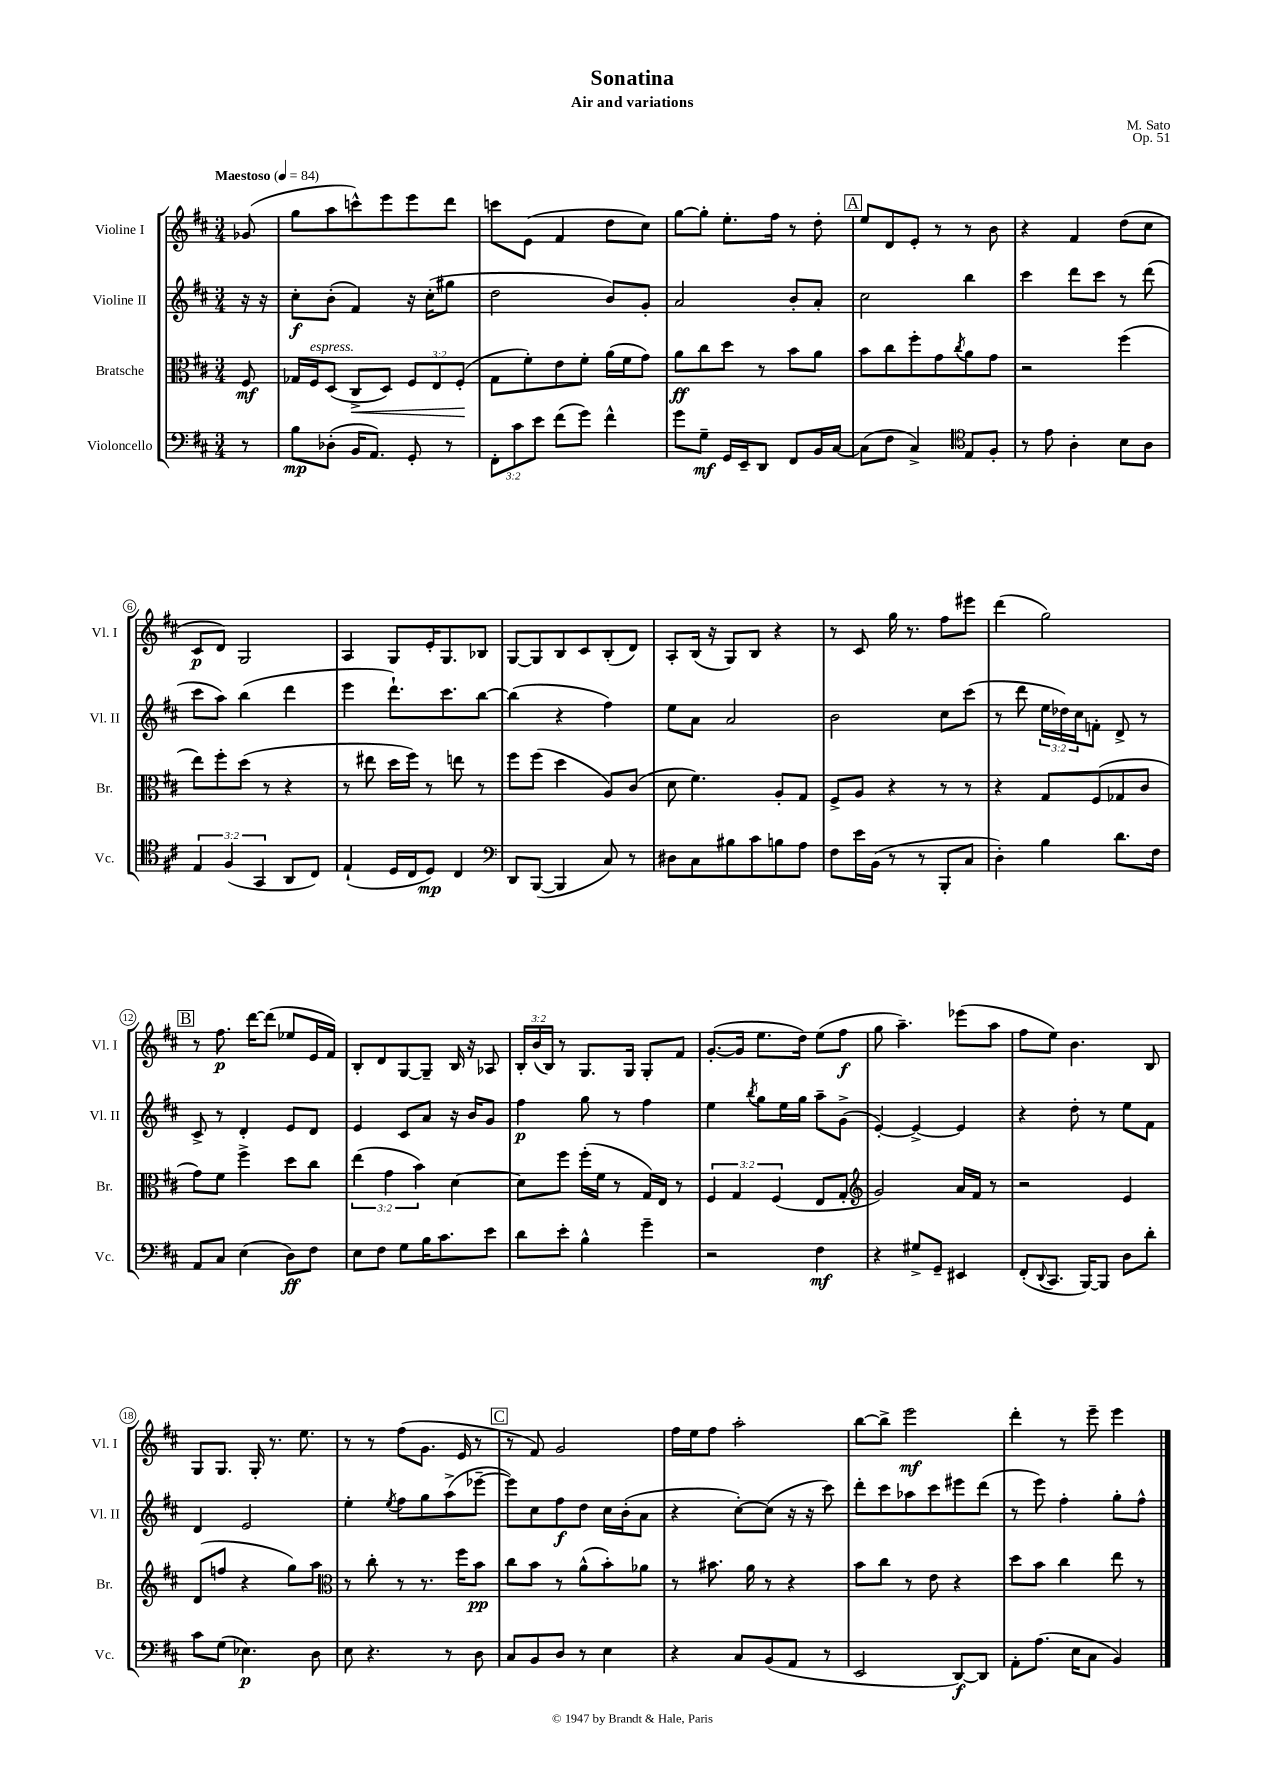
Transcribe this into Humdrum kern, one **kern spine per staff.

**kern	**dynam	**kern	**dynam	**kern	**dynam	**kern	**dynam
*part4	*part4	*part3	*part3	*part2	*part2	*part1	*part1
*staff4	*staff4	*staff3	*staff3	*staff2	*staff2	*staff1	*staff1
*I"Violoncello	*	*I"Bratsche	*	*I"Violine II	*	*I"Violine I	*
*I'Vc.	*	*I'Br.	*	*I'Vl. II	*	*I'Vl. I	*
*clefF4	*	*clefC3	*	*clefG2	*	*clefG2	*
*k[f#c#]	*	*k[f#c#]	*	*k[f#c#]	*	*k[f#c#]	*
*M3/4	*	*M3/4	*	*M3/4	*	*M3/4	*
*MM84	*	*MM84	*	*MM84	*	*MM84	*
=	=	=	=	=	=	=	=
!	!	!	!	!	!	!LO:TX:a:B:t=Maestoso	!
8r	.	8F#/	mf	16r	.	(8g-X/	.
.	.	.	.	16r	.	.	.
=1	=1	=1	=1	=1	=1	=1	=1
8B\L	mp	16G-X/LL	.	8cc#'\L	f	8gg\L	.
!	!	!LO:TX:a:i:t=espress.	!	!	!	!	!
.	.	16F#/J	.	.	.	.	.
(8D-X'\J	.	(8D/J	.	(8b'\J	.	8aa\	.
!	!	!	!LO:HP:b	!	!	!	!
16BB/KL	.	8C#^/L	<	4f#/)	.	8cccn^^\)	.
8.AA/J)	.	.	.	.	.	.	.
.	.	8D/J)	.	.	.	8eee\	.
8GG'/	.	12F#/L	.	16r	.	8eee\	.
.	.	.	.	(16cc#'\KL	.	.	.
.	.	12E/	.	.	.	.	.
8r	.	.	.	8gg#X\J	.	8ddd\J	.
.	.	(12F#'/J	.	.	.	.	.
.	.	.	[	.	.	.	.
=2	=2	=2	=2	=2	=2	=2	=2
12FF#'\L	.	8G\L	.	2dd\	.	8cccn\L	.
12c#\	.	.	.	.	.	.	.
.	.	8f#'\)	.	.	.	(8e\J	.
12e\J	.	.	.	.	.	.	.
(8f#\L	.	8e\	.	.	.	4f#/	.
8g\J)	.	8f#'\J	.	.	.	.	.
4f#^^\	.	(16a\LL	.	8b/L)	.	8dd\L	.
.	.	16f#\J	.	.	.	.	.
.	.	8g\J)	.	8g'/J	.	8cc#\J)	.
=3	=3	=3	=3	=3	=3	=3	=3
8g\L	.	8a\L	ff	2a/	.	[8gg\L	.
8G~\J	mf	8cc#\	.	.	.	8gg'\J]	.
16GG/LL	.	8dd\J	.	.	.	8.ee'\L	.
16EE~/J	.	.	.	.	.	.	.
8DD/J	.	8r	.	.	.	.	.
.	.	.	.	.	.	16ff#\Jk	.
8FF#/L	.	8b\L	.	8b'/L	.	8r	.
16BB/L	.	8a\J	.	8a'/J	.	8dd'\	.
[16C#/JJ	.	.	.	.	.	.	.
!!LO:REH:place=s1:t=A
=4	=4	=4	=4	=4	=4	=4	=4
(8C#\L]	.	8b\L	.	2cc#\	.	8ee/L	.
8F#\J	.	8cc#\	.	.	.	8d/	.
4C#^/)	.	8ff#'\	.	.	.	8e'/J	.
.	.	8g\	.	.	.	8r	.
*clefC4	*	*	*	*	*	*	*
.	.	8qcc#/	.	.	.	.	.
8E/L	.	8a\	.	4bb\	.	8r	.
8F#'/J	.	8g\J	.	.	.	8b\	.
=5	=5	=5	=5	=5	=5	=5	=5
8r	.	2r	.	4ccc#\	.	4r	.
8e\	.	.	.	.	.	.	.
4A'\	.	.	.	8ddd\L	.	4f#/	.
.	.	.	.	8ccc#\J	.	.	.
8B\L	.	(4ff#\	.	8r	.	(8dd\L	.
8A\J	.	.	.	(8ddd\	.	8cc#\J	.
!!LO:LB:g=z
=6	=6	=6	=6	=6	=6	=6	=6
6E/	.	8ee\L)	.	8ccc#\L	.	8c#/L	p
.	.	8ff#'\	.	8aa\J)	.	8d/J)	.
(6F#/	.	.	.	.	.	.	.
.	.	(8dd\J	.	(4bb\	.	2G/	.
6GG/	.	.	.	.	.	.	.
.	.	8r	.	.	.	.	.
8AA/L	.	4r	.	4ddd\	.	.	.
8C#/J)	.	.	.	.	.	.	.
=7	=7	=7	=7	=7	=7	=7	=7
(4E`/	.	8r	.	4eee\	.	4A/	.
.	.	8ee#X\	.	.	.	.	.
16D/LL	.	16dd\LL	.	8.ddd`\L)	.	8G/L	.
16C#/J	.	16ff#\JJ)	.	.	.	.	.
8D/J)	mp	8r	.	.	.	16e'/K	.
.	.	.	.	8.ccc#\	.	8.G/	.
4C#/	.	8een\	.	.	.	.	.
.	.	8r	.	[8bb\J	.	8B-X/J	.
=8	=8	=8	=8	=8	=8	=8	=8
*clefF4	*	*	*	*	*	*	*
8DD/L	.	8ff#\L	.	(4bb\]	.	[8G/L	.
([8BBB/J	.	(8ff#\J	.	.	.	8G/]	.
4BBB/]	.	4dd\	.	4r	.	8B/	.
.	.	.	.	.	.	8c#/	.
8C#/)	.	8A/L)	.	4ff#\)	.	(8B'/	.
8r	.	(8c#/J	.	.	.	8d/J)	.
=9	=9	=9	=9	=9	=9	=9	=9
8D#X\L	.	8d\	.	8ee\L	.	8A'/L	.
8C#\	.	4.f#\)	.	8a\J	.	(16B/Jk	.
.	.	.	.	.	.	16r	.
8B#X\	.	.	.	2a/	.	8G/L)	.
8c#\	.	.	.	.	.	8B/J	.
8Bn\	.	8A'/L	.	.	.	4r	.
8A\J	.	8G/J	.	.	.	.	.
=10	=10	=10	=10	=10	=10	=10	=10
8F#\L	.	8F#^/L	.	2b\	.	8r	.
16e\L	.	8A/J	.	.	.	8c#/	.
(16BB\JJ	.	.	.	.	.	.	.
8r	.	4r	.	.	.	16gg\	.
.	.	.	.	.	.	8.r	.
8r	.	.	.	.	.	.	.
8BBB'/L	.	8r	.	8cc#\L	.	8ff#\L	.
8C#/J	.	8r	.	(8ccc#\J	.	8eee#X\J	.
=11	=11	=11	=11	=11	=11	=11	=11
4D'\)	.	4r	.	8r	.	(4ddd\	.
.	.	.	.	8ddd\	.	.	.
4B\	.	8G/L	.	24ee\LL	.	2gg\)	.
.	.	.	.	24dd-X\)	.	.	.
.	.	.	.	24cc#\J	.	.	.
.	.	(8F#/	.	8fn'\J	.	.	.
8.d\L	.	8G-X/	.	8d^/	.	.	.
.	.	8c#/J	.	8r	.	.	.
16F#\Jk	.	.	.	.	.	.	.
!!LO:LB:g=z
!!LO:REH:place=s1:t=B
=12	=12	=12	=12	=12	=12	=12	=12
8AA/L	.	8g\L)	.	8c#^/	.	8r	.
8C#/J	.	8f#\J	.	8r	.	8.ff#\	p
(4E\	.	4ff#^\	.	4d'/	.	.	.
.	.	.	.	.	.	[16ddd\KL	.
.	.	.	.	.	.	(8ddd\J]	.
8D\L)	ff	8dd\L	.	8e/L	.	8ee-X/L	.
8F#\J	.	8cc#\J	.	8d/J	.	16e/L	.
.	.	.	.	.	.	16f#/JJ)	.
=13	=13	=13	=13	=13	=13	=13	=13
8E\L	.	(6ee\	.	4e/	.	8B'/L	.
8F#\J	.	.	.	.	.	8d/	.
.	.	6g\	.	.	.	.	.
8G\L	.	.	.	8c#/L	.	[8G/	.
.	.	6b\)	.	.	.	.	.
16B\K	.	.	.	8a/J	.	8G~/J]	.
8.c#\	.	.	.	.	.	.	.
.	.	[4d\	.	16r	.	16B/	.
.	.	.	.	16b/KL	.	16r	.
8e\J	.	.	.	8g/J	.	8A-X/	.
=14	=14	=14	=14	=14	=14	=14	=14
8d\L	.	8d\L]	.	4ff#\	p	24B'/LL	.
.	.	.	.	.	.	(24b/	.
.	.	.	.	.	.	24B/JJ)	.
8e'\J	.	8ff#\J	.	.	.	8r	.
4B^^\	.	(16ff#'\LL	.	8gg\	.	8.G/L	.
.	.	16f#\JJ	.	.	.	.	.
.	.	8r	.	8r	.	.	.
.	.	.	.	.	.	16G/Jk	.
4g~\	.	16G/LL)	.	4ff#\	.	8G'/L	.
.	.	16E/JJ	.	.	.	.	.
.	.	8r	.	.	.	8f#/J	.
=15	=15	=15	=15	=15	=15	=15	=15
2r	.	6F#/	.	4ee\	.	([8.g'/L	.
.	.	6G/	.	.	.	.	.
.	.	.	.	.	.	16g/Jk]	.
.	.	.	.	8qbb/	.	.	.
.	.	.	.	8gg\L	.	8.ee\L	.
.	.	(6F#/	.	.	.	.	.
.	.	.	.	16ee\L	.	.	.
.	.	.	.	16gg\JJ	.	16dd\Jk)	.
4F#\	mf	8E/L	.	8aa~\L	.	(8ee\L	.
.	.	8G'/J	.	(8g^\J	.	8ff#\J	f
=16	=16	=16	=16	=16	=16	=16	=16
*	*	*clefG2	*	*	*	*	*
4r	.	2g/)	.	[4e'/)	.	8gg\	.
.	.	.	.	.	.	4.aa~\)	.
8G#X^/L	.	.	.	4e^/_	.	.	.
8GG~/J	.	.	.	.	.	.	.
4EE#X/	.	16a/LL	.	4e/]	.	(8eee-X\L	.
.	.	16f#/JJ	.	.	.	.	.
.	.	8r	.	.	.	8aa\J	.
=17	=17	=17	=17	=17	=17	=17	=17
(8FF#'/L	.	2r	.	4r	.	8ff#\L	.
8qqDD/	.	.	.	.	.	.	.
8.CC#/J	.	.	.	.	.	8ee\J)	.
.	.	.	.	8dd'\	.	4.b\	.
[16BBB/KL)	.	.	.	.	.	.	.
8BBB/J]	.	.	.	8r	.	.	.
8D\L	.	4e/	.	8ee\L	.	.	.
8d'\J	.	.	.	8f#\J	.	8B/	.
!!LO:LB:g=z
=18	=18	=18	=18	=18	=18	=18	=18
8c#\L	.	(8d/L	.	4d/	.	8G/L	.
(8G\J	.	8ffn/J	.	.	.	8.G/J	.
4.E-X\)	p	4r	.	2e/	.	.	.
.	.	.	.	.	.	16G'/	.
.	.	.	.	.	.	8.r	.
.	.	8gg\L)	.	.	.	.	.
.	.	.	.	.	.	8.ee\	.
8D\	.	8aa\J	.	.	.	.	.
=19	=19	=19	=19	=19	=19	=19	=19
*	*	*clefC3	*	*	*	*	*
8E\	.	8r	.	4ee'\	.	8r	.
4.r	.	8cc#'\	.	.	.	8r	.
.	.	.	.	8qee/	.	.	.
.	.	8r	.	8ff#\L	.	(8ff#\L	.
.	.	8.r	.	8gg\	.	8.g\J	.
8r	.	.	.	(8aa^\	.	.	.
.	.	16ff#\KL	.	.	.	16e/	.
8D\	.	8b\J	pp	[8eee-X~\J	.	8r	.
!!LO:REH:place=s1:t=C
=20	=20	=20	=20	=20	=20	=20	=20
8C#/L	.	8cc#\L	.	8eee-\L])	.	8r	.
8BB/	.	8b\J	.	8cc#\	.	8f#/)	.
8D/J	.	8r	.	8ff#\	f	2g/	.
8r	.	(8a^^\L	.	8dd\J	.	.	.
4E\	.	8b'\)	.	16cc#\LL	.	.	.
.	.	.	.	(16b'\J	.	.	.
.	.	8a-X\J	.	8a\J	.	.	.
=21	=21	=21	=21	=21	=21	=21	=21
4r	.	8r	.	4r	.	16ff#\LL	.
.	.	.	.	.	.	16ee\J	.
.	.	8.b#X\	.	.	.	8ff#\J	.
8C#/L	.	.	.	[8cc#'\L)	.	2aa'\	.
.	.	16a\	.	.	.	.	.
(8BB/	.	8r	.	(8cc#\J]	.	.	.
8AA/J	.	4r	.	16r	.	.	.
.	.	.	.	16r	.	.	.
8r	.	.	.	8ccc#\)	.	.	.
=22	=22	=22	=22	=22	=22	=22	=22
2EE/	.	8b\L	.	8ddd'\L	.	[8bb\L	.
.	.	8cc#\J	.	8ccc#\	.	8bb^\J]	.
.	.	8r	.	8aa-X\	.	2eee\	mf
.	.	8e\	.	8ccc#\	.	.	.
[8DD/L)	f	4r	.	8eee#X\	.	.	.
8DD/J]	.	.	.	(8ddd\J	.	.	.
=23	=23	=23	=23	=23	=23	=23	=23
8AA'\L	.	8dd\L	.	8r	.	4ddd'\	.
(8.A\J	.	8b\J	.	8eee\)	.	.	.
.	.	4cc#\	.	4ff#'\	.	8r	.
16E\KL	.	.	.	.	.	.	.
8C#\J	.	.	.	.	.	8eee~\	.
4BB/)	.	8ee\	.	8gg'\L	.	4eee\	.
.	.	8r	.	8ff#^^\J	.	.	.
==	==	==	==	==	==	==	==
*-	*-	*-	*-	*-	*-	*-	*-
